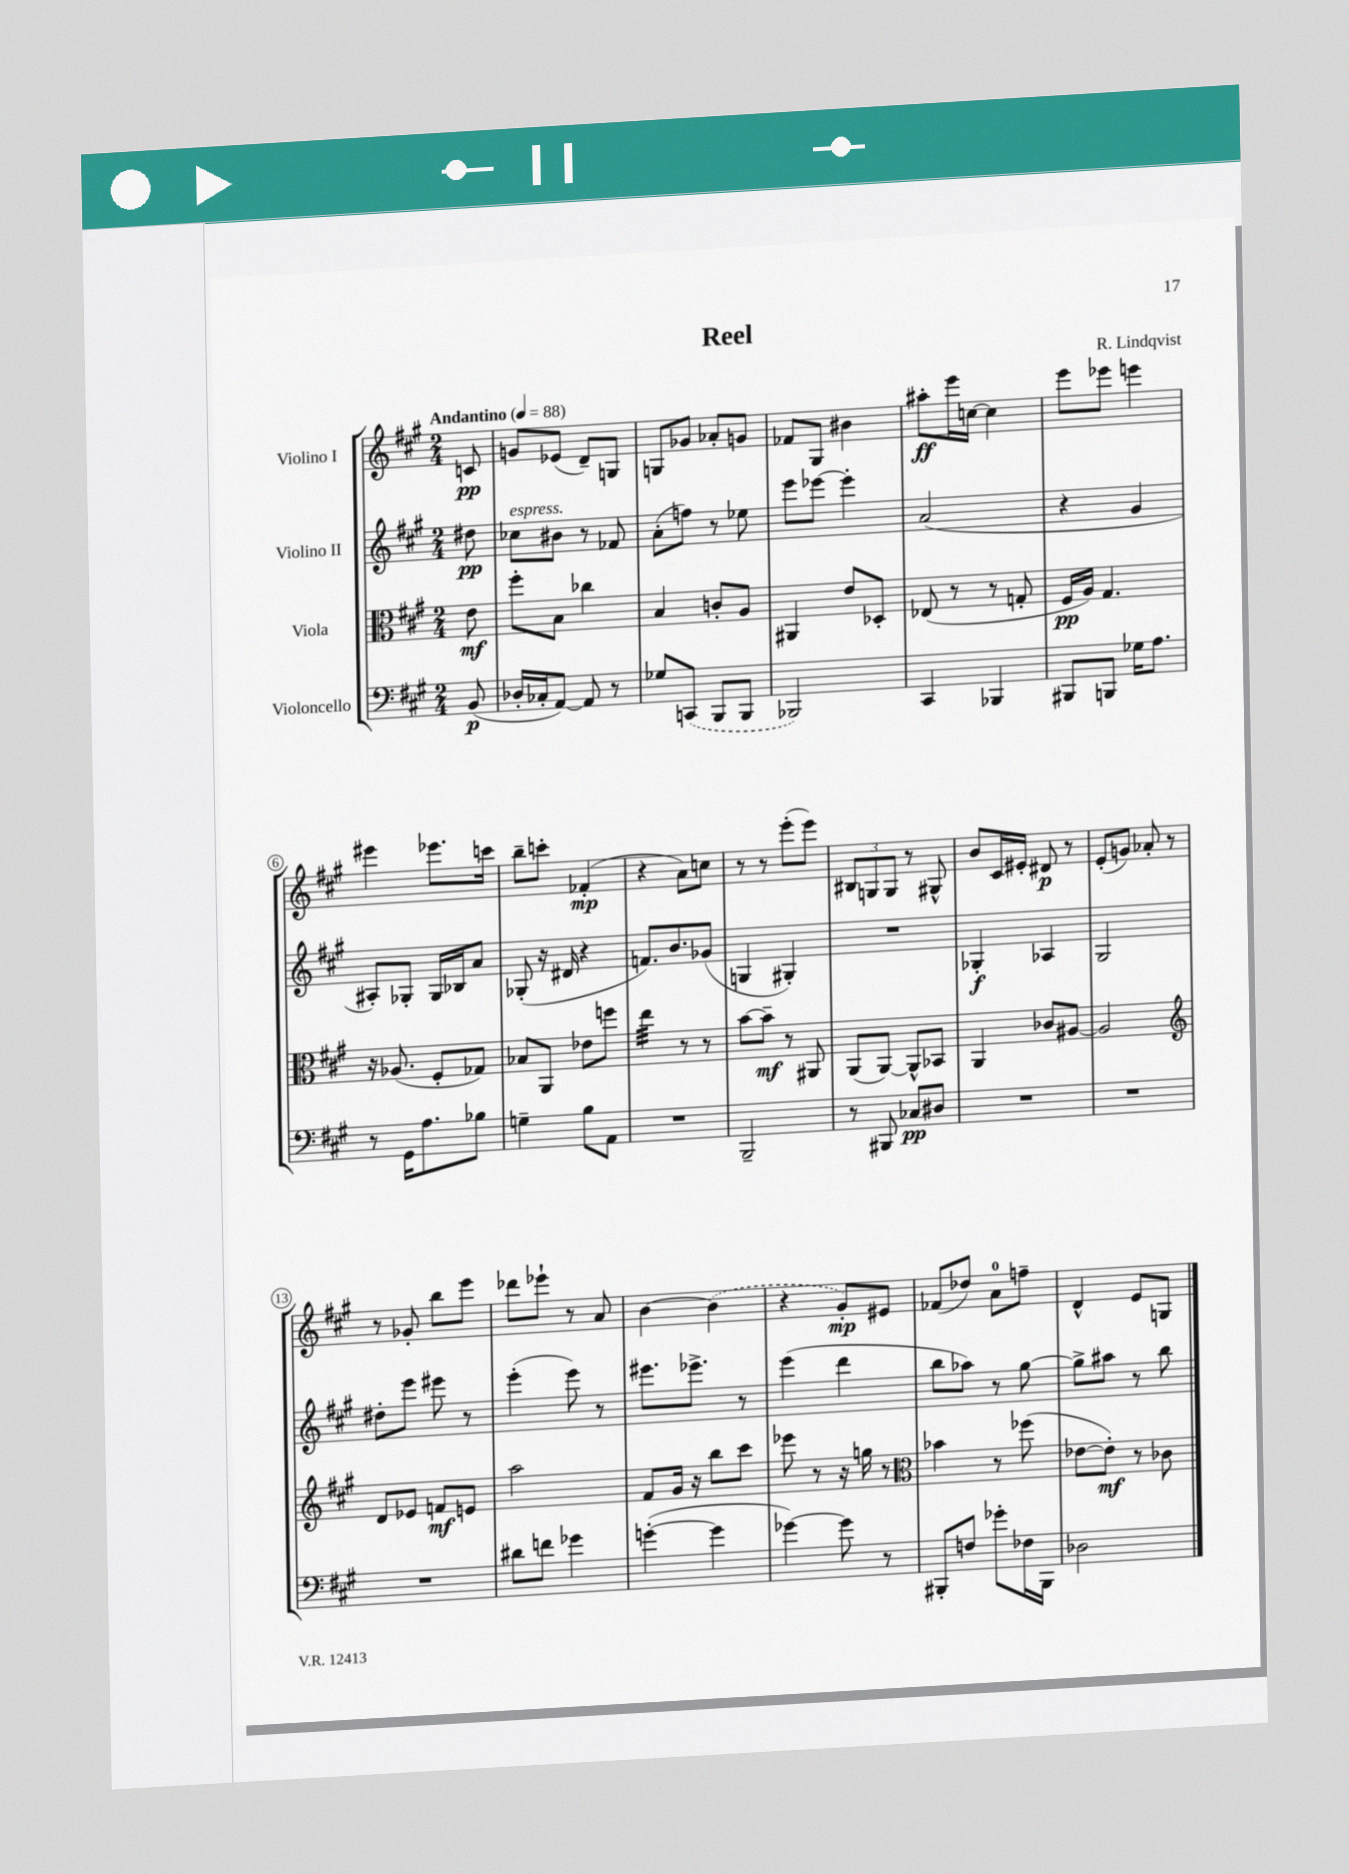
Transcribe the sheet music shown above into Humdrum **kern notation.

**kern	**kern	**kern	**kern
*staff4	*staff3	*staff2	*staff1
*clefF4	*clefC3	*clefG2	*clefG2
*k[f#c#g#]	*k[f#c#g#]	*k[f#c#g#]	*k[f#c#g#]
*M2/4	*M2/4	*M2/4	*M2/4
*MM88	*MM88	*MM88	*MM88
(8BB/	8e\	8dd#\	8c/
=	=	=	=
16D-'/LL	8ff#'\L	8cc-\L	8g/L
16C-'/J	.	.	.
[8AA/J)	8B\J	8b#\J	(8e-/J
8AA/]	4cc-\	8r	8d~/L)
8r	.	8f-/	8G/J
=	=	=	=
8G-/L	4B/	(8a'\L	8G/L
(8CC/J	.	8ff\J)	8g-/J
8BBB/L	8c'/L	8r	8a-'/L
8BBB/J	8A/J	8ee-\	8g/J
=	=	=	=
2BBB-/)	4AA#/	8eee\L	8f-/L
.	.	[8eee-\J	8G#/J
.	8e/L	4eee-'\]	4b#\
.	8D-'/J	.	.
=	=	=	=
4CC#/	(8E-/	(2a/	8aa#'\L
.	8r	.	16eee\L
.	.	.	[16cc\JJ
4BBB-/	8r	.	4cc\]
.	8G'/	.	.
=	=	=	=
8BBB#/L	16F#/LL	4r	8eee\L
.	16A/JJ)	.	.
8BBB/J	4.G#/	.	8eee-\J
16G-\LK	.	4g#/	4eee\
8.A\J	.	.	.
=	=	=	=
8r	16r	8A#'/L)	4eee#\
.	(8.A-/	.	.
16GG#\LK	.	8G-'/J	.
8.A\	.	.	.
.	8F#'/L	16G-/LL	8.eee-\L
.	.	16B-/J	.
8B-\J	8G-/J)	8a/J	.
.	.	.	16ccc\Jk
=	=	=	=
4G~\	8B-/L	(8G-'/	8bb~\L
.	8AA/J	16r	8ccc'\J
.	.	16d#/	.
8B\L	8e-\L	4r	(4f-'/
8AA\J	8ff\J	.	.
=	=	=	=
2r	4ee\	8.f/L)	4r
.	.	8.b/	.
.	8r	.	8a\L)
.	8r	(8g-/J	8cc\J
=	=	=	=
2BBB~/	[8b\L	4G/	8r
.	8b~\]J	.	8r
.	8r	4G#'/)	(8eee'\L
.	8AA#/	.	8eee\J)
=	=	=	=
8r	(8AA/L	2r	12B#/L
.	.	.	12G/
8BBB#/	[8AA/J)	.	.
.	.	.	12G/J
8C-/L	8AA^^/]L	.	8r
8D#/J	8BB-/J	.	8G#^^/
=	=	=	=
2r	4AA/	4G-'/	8b/L
.	.	.	16c#/L
.	.	.	16e#'/JJ
.	8c-/L	4A-/	8d#/
.	[8A#/J	.	8r
=	=	=	=
2r	2A#/]	2G#/	(8e'/L
.	.	.	8g/J)
.	.	.	8a-'/
.	.	.	8r
=	=	=	=
*	*clefG2	*	*
2r	8d/L	8dd#'\L	8r
.	8e-/J	8eee\J	8g-'/
.	8f/L	8eee#\	8bb\L
.	8e/J	8r	8eee\J
=	=	=	=
8d#\L	2aa\	(4eee'\	8ddd-\L
8f\J	.	.	8eee-`\J
4g-\	.	8eee\)	8r
.	.	8r	8a/
=	=	=	=
([4g'\	8f#/L	8.eee#\L	[4b\
.	16g#/Jk	.	.
.	16r	8.eee-^\J	.
4g\]	8bb\L	.	(4b\]
.	8ccc#\J	8r	.
=	=	=	=
[4g-\)	8eee-\	(4eee\	4r
.	8r	.	.
8g-\]	16r	4ddd\	8g#'/L)
.	16gg\	.	.
8r	8r	.	8e#/J
=	=	=	=
*	*clefC3	*	*
8BBB#'/L	4b-\	8bb\L	(8f-/L
8F/J	.	8aa-\J)	8dd-/J)
8g-'\L	8r	8r	8a\L
16F-\L	(8ff-\	[8gg#\	8ff~\J
16BBB#\JJ	.	.	.
=	=	=	=
2D-\	[8e-\L	8gg#^\]L	4d^^/
.	8e-'\]J)	8aa#\J	.
.	8r	8r	8e/L
.	8c-\	8bb\	8G/J
==	==	==	==
*-	*-	*-	*-
